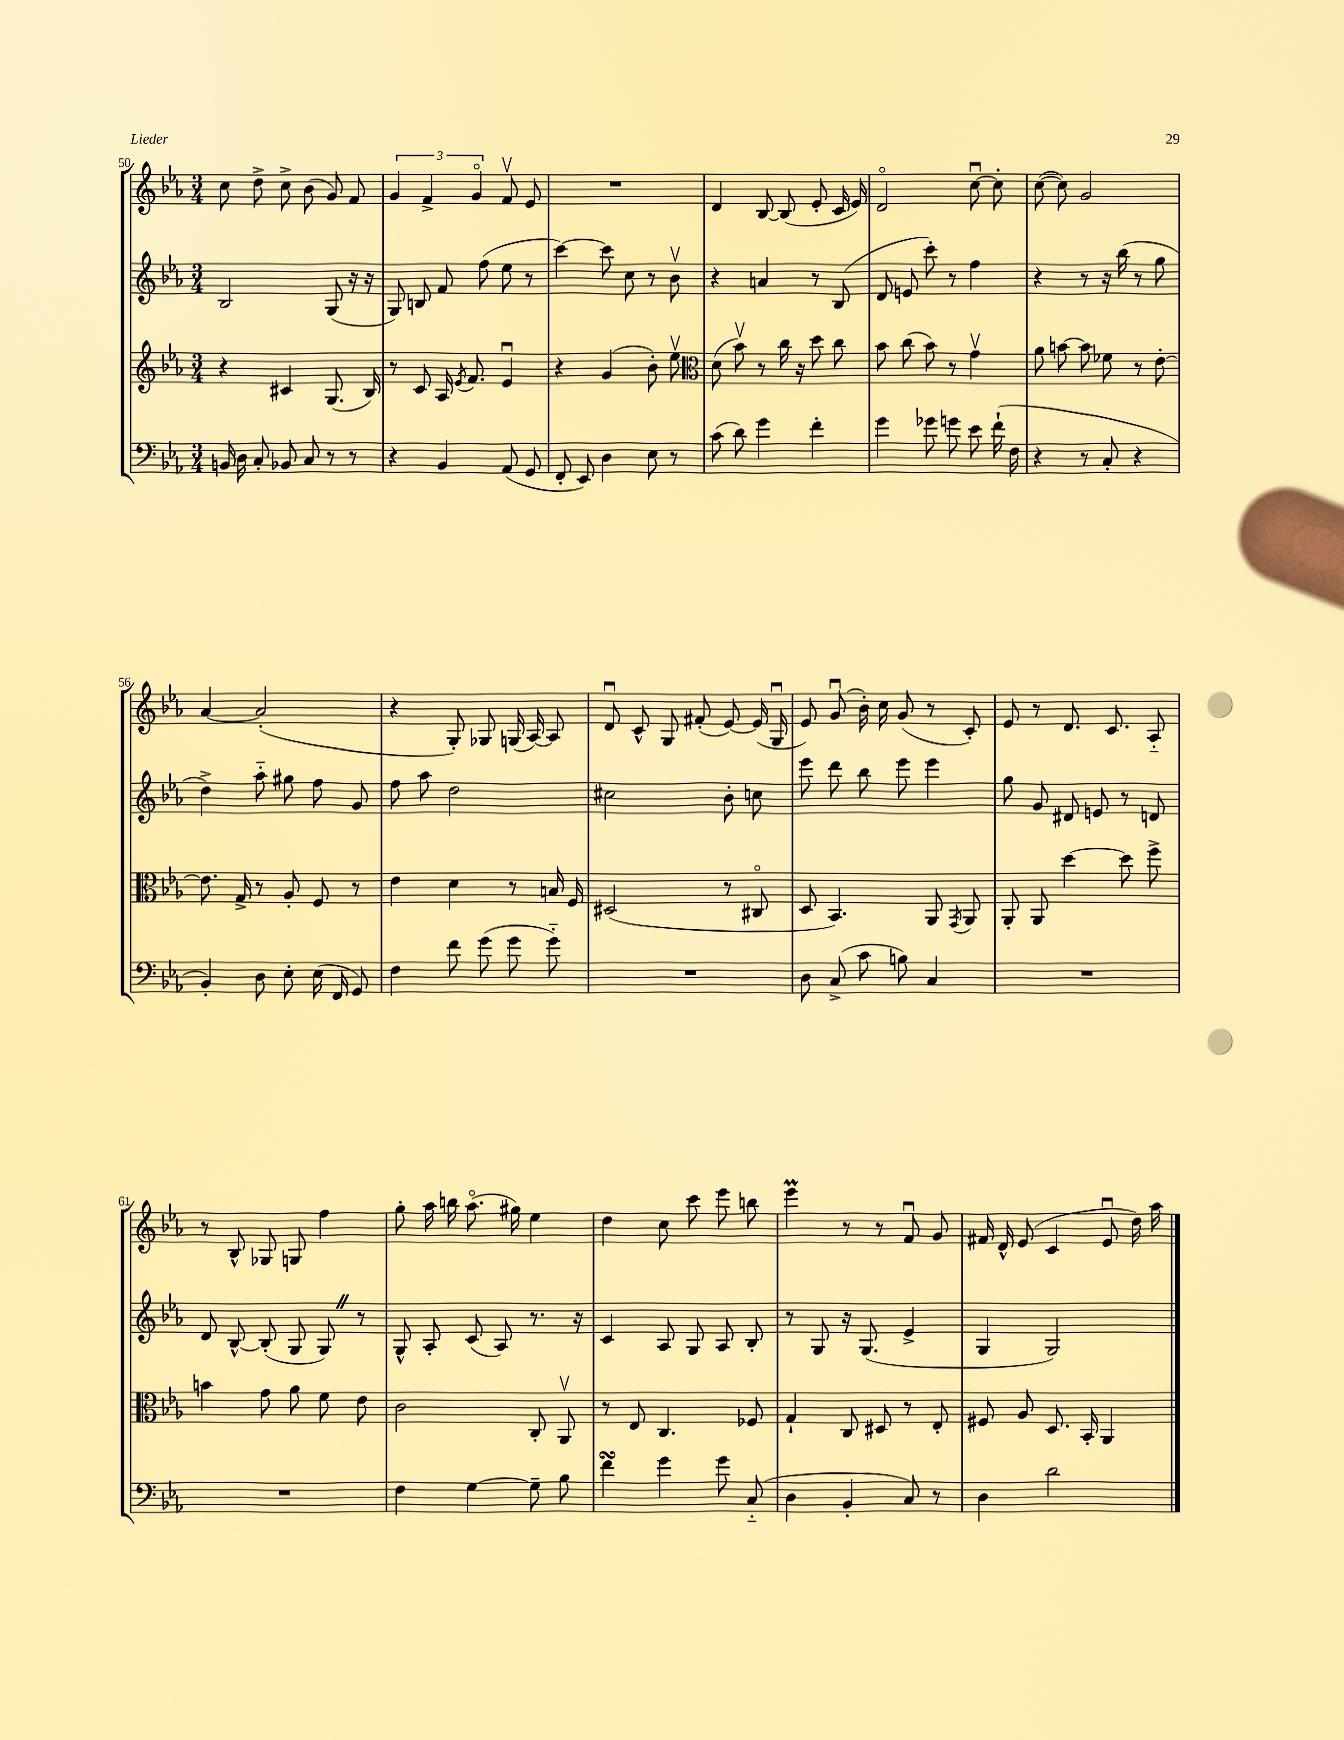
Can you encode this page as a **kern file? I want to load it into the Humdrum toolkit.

**kern	**kern	**kern	**kern
*part4	*part3	*part2	*part1
*staff4	*staff3	*staff2	*staff1
*clefF4	*clefG2	*clefG2	*clefG2
*k[b-e-a-]	*k[b-e-a-]	*k[b-e-a-]	*k[b-e-a-]
*M3/4	*M3/4	*M3/4	*M3/4
=50	=50	=50	=50
16BBn/	4r	2B-/	8cc\
16D\	.	.	.
8C'/	.	.	8dd^\
8BB-X/	4c#X/	.	8cc^\
8C/	.	.	(8b-\
8r	(8.G/	(8G/	8g/)
8r	.	16r	8f/
.	16B-/)	16r	.
=51	=51	=51	=51
4r	8r	8G/)	6g/
.	8c/	8Bn/	.
.	.	.	6f^/
4BB-/	16A-/	8f/	.
.	8qe-/	.	.
.	8.f/	.	.
.	.	.	6g/
.	.	(8ff\	.
(8AA-/	4e-u/	8ee-\	8fv/
8GG/	.	8r	8e-/
=52	=52	=52	=52
8FF'/	4r	[4ccc\)	2.r
8EE-/)	.	.	.
4D\	(4g/	8ccc\]	.
.	.	8cc\	.
8E-\	8b-'\)	8r	.
8r	8ee-v\	8b-v\	.
=53	=53	=53	=53
*	*clefC3	*	*
(8c\	(8d\	4r	4d/
8d\)	8b-v\)	.	.
4g\	8r	4an/	[8B-/
.	16cc\	.	(8B-/]
.	16r	.	.
4f'\	8dd\	8r	8e-'/
.	8cc\	(8B-/	16c/
.	.	.	16e-/)
=54	=54	=54	=54
4g\	8b-\	8d/	2d/
.	(8cc\	8en/	.
8g-X\	8b-\)	8ccc'\)	.
8gn\	8r	8r	.
8e-\	4gv\	4ff\	[8ccu\
(16f`\	.	.	8cc'\]
16F\	.	.	.
=55	=55	=55	=55
4r	8a-\	4r	([8cc\
.	[8bn\	.	8cc\])
8r	8b\]	8r	2g/
8C'/	8f-X\	16r	.
.	.	(16bb-\	.
4r	8r	8r	.
.	[8e-'\	8gg\	.
!!LO:LB:g=z
=56	=56	=56	=56
4BB-'/)	8.e-\]	4dd^\)	[4a-/
.	16G^/	.	.
8D\	8r	8aa-\	(2a-'/]
8E-'\	8A-'/	8gg#X\	.
(16E-\	8F/	8ff\	.
16FF/	.	.	.
8GG/)	8r	8g/	.
=57	=57	=57	=57
4F\	4e-\	8ff\	4r
.	.	8aa-\	.
8f\	4d\	2dd\	8G'/)
(8g\	.	.	8G-X/
8g\	8r	.	(16Gn/
.	.	.	[16A-/)
8g\)	16Bn/	.	8A-/]
.	16F/	.	.
=58	=58	=58	=58
2.r	(2D#X/	2cc#X\	8du/
.	.	.	8c^^/
.	.	.	8G/
.	.	.	(8f#X'/
.	8r	8b-'\	[8e-/)
.	8C#X/	8ccn\	(16e-/]
.	.	.	16Gu/
=59	=59	=59	=59
8D\	8D/	8eee-\	8e-/)
(8C^/	4.BB-/)	8ddd\	(8gu/
8c\	.	8bb-\	16b-'\)
.	.	.	16cc\
8Bn\)	.	8eee-\	(8g/
4C/	8AA-/	4eee-\	8r
.	8qGG/	.	.
.	8AA-/	.	8c'/)
=60	=60	=60	=60
2.r	8AA-'/	8gg\	8e-/
.	8AA-/	8g/	8r
.	[4dd\	8d#X/	8.d/
.	.	8en/	.
.	.	.	8.c/
.	8dd\]	8r	.
.	8ff^\	8dn/	8A-/
!!LO:LB:g=z
=61	=61	=61	=61
2.r	4bn\	8d/	8r
.	.	[8B-^^/	8B-^^/
.	8g\	(8B-'/]	8G-X/
.	8a-\	8G/	8Gn/
.	8f\	8GZ/)	4ff\
.	8e-\	8r	.
=62	=62	=62	=62
4F\	2c\	8G^^/	8gg'\
.	.	8A-'/	16aa-\
.	.	.	16bbn\
[4G\	.	(8c/	(8.aa-\
.	.	8A-/)	.
.	.	.	16gg#X\)
8G~\]	8C'/	8.r	4ee-\
8B-\	8AA-v/	.	.
.	.	16r	.
=63	=63	=63	=63
4fsSSS\	8r	4c/	4dd\
.	8E-/	.	.
4g\	4.C/	8A-/	8cc\
.	.	8G/	8ccc\
8g\	.	8A-/	8eee-\
(8C/	8F-X/	8B-'/	8bbn\
=64	=64	=64	=64
4D\	4G`/	8r	4eee-M\
.	.	8G/	.
4BB-'/	8C/	16r	8r
.	.	(8.G/	.
.	8D#X/	.	8r
8C/)	8r	4e-^/	8fu/
8r	8E-'/	.	8g/
=65	=65	=65	=65
4D\	8F#X/	4G/	16f#X/
.	.	.	16d^^/
.	8A-/	.	(8e-/
2d\	8.D/	2G/)	4c/
.	16BB-'/	.	.
.	4AA-/	.	8e-u/
.	.	.	16dd\)
.	.	.	16aa-\
==	==	==	==
*-	*-	*-	*-
